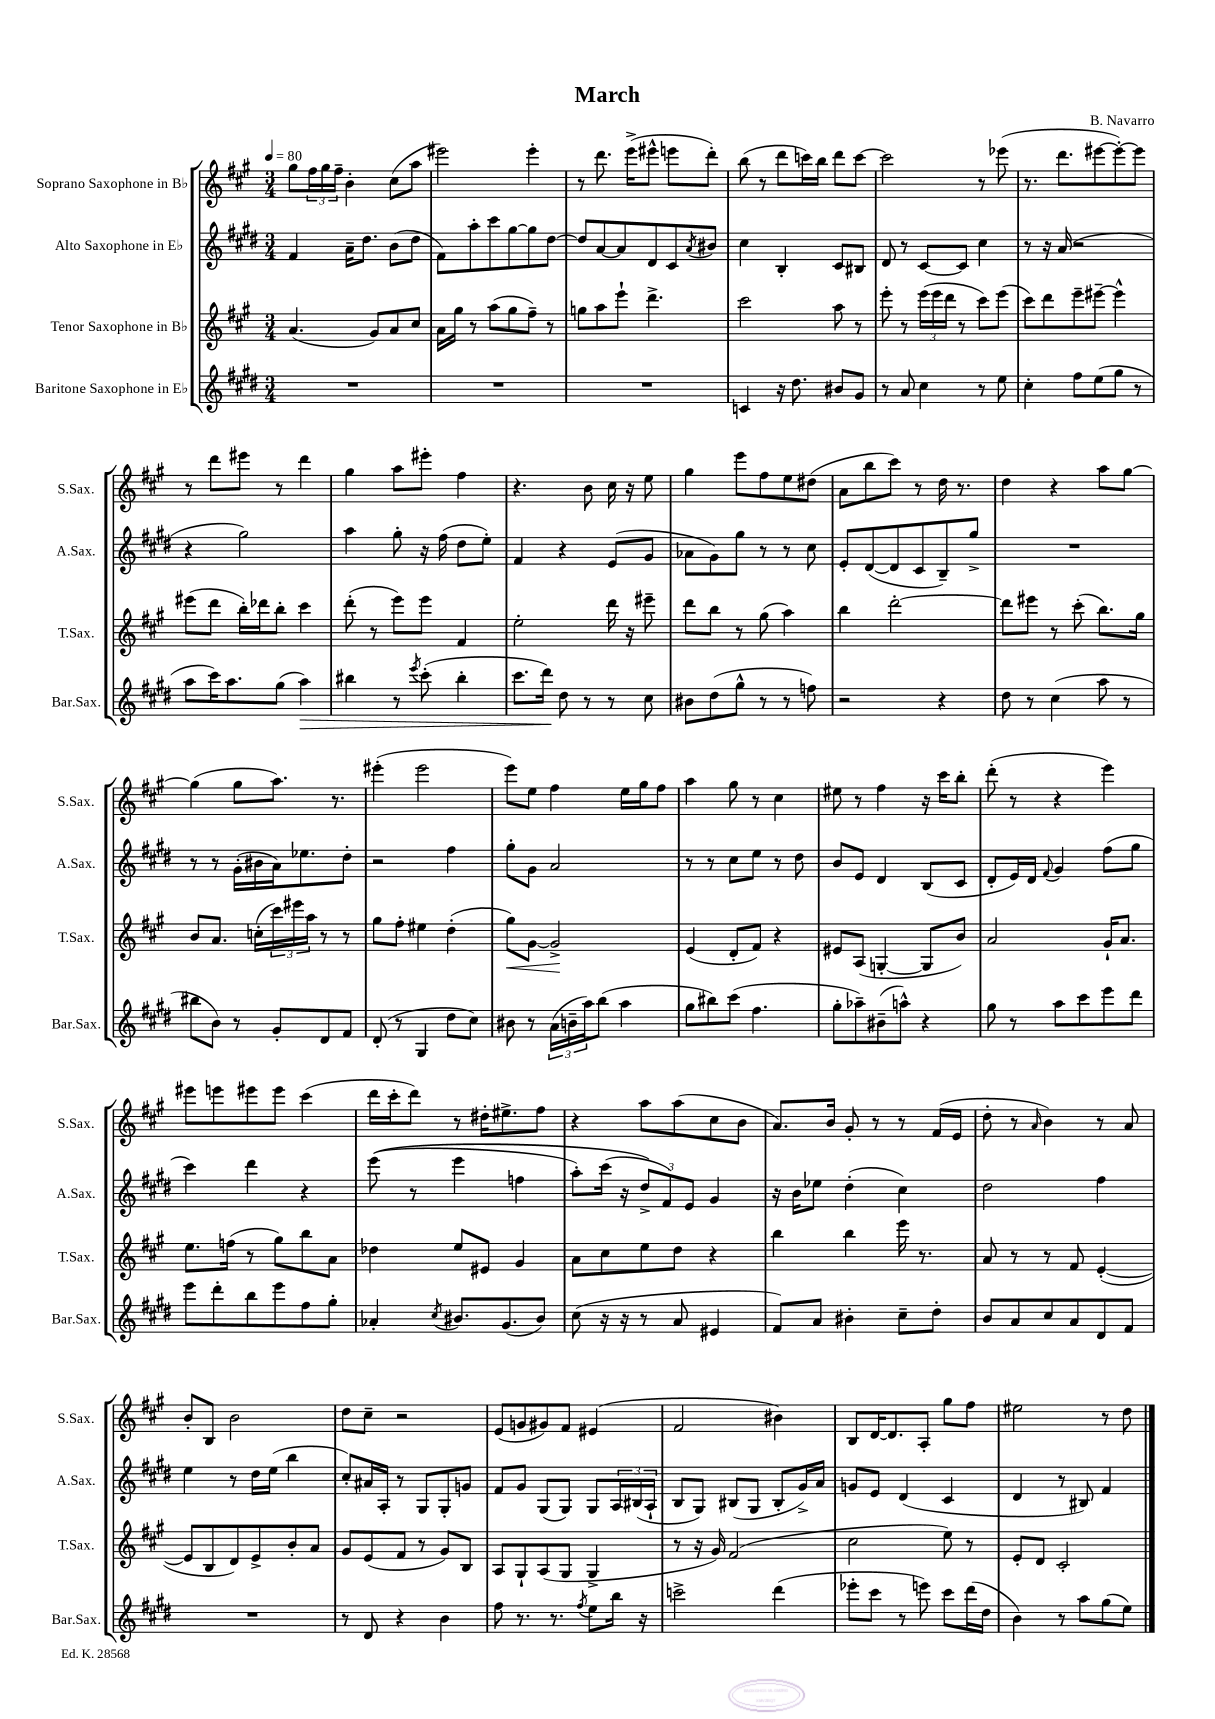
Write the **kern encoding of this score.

**kern	**dynam	**kern	**dynam	**kern	**kern
*part4	*part4	*part3	*part3	*part2	*part1
*staff4	*staff4	*staff3	*staff3	*staff2	*staff1
*I"Baritone Saxophone in E♭	*	*I"Tenor Saxophone in B♭	*	*I"Alto Saxophone in E♭	*I"Soprano Saxophone in B♭
*I'Bar.Sax.	*	*I'T.Sax.	*	*I'A.Sax.	*I'S.Sax.
*clefG2	*	*clefG2	*	*clefG2	*clefG2
*k[f#c#g#d#]	*	*k[f#c#g#]	*	*k[f#c#g#d#]	*k[f#c#g#]
*M3/4	*	*M3/4	*	*M3/4	*M3/4
*MM80	*	*MM80	*	*MM80	*MM80
=1	=1	=1	=1	=1	=1
2.r	.	(4.a/	.	4f#/	8gg#\L
.	.	.	.	.	24ff#\L
.	.	.	.	.	24gg#\
.	.	.	.	.	24ff#~\JJ
.	.	.	.	16a~\KL	4b'\
.	.	.	.	8.dd#\J	.
.	.	8g#/L)	.	.	.
.	.	8a/	.	(8b\L	(8cc#\L
.	.	8cc#/J	.	8dd#\J	8aa\J
=2	=2	=2	=2	=2	=2
2.r	.	16a\LL	.	8f#\L)	2eee#X\)
.	.	16gg#\JJ	.	.	.
.	.	8r	.	8aa'\	.
.	.	(8aa\L	.	8ccc#\	.
.	.	8gg#\	.	[8gg#\	.
.	.	8ff#~\J)	.	8gg#\]	4eee#'\
.	.	8r	.	[8dd#\J	.
=3	=3	=3	=3	=3	=3
2.r	.	8ggn\L	.	8dd#/L]	8r
.	.	8aa\	.	[8a/	8.ddd\
.	.	8eee`\J	.	8a/]	.
.	.	.	.	.	(16eee^\KL
.	.	4.ddd^\	.	8d#/	8eee#X^^\J
.	.	.	.	8c#/	8eeen\L
.	.	.	.	8qa/	.
.	.	.	.	8b#X/J	8ddd'\J)
=4	=4	=4	=4	=4	=4
4cn/	.	2ccc#\	.	4cc#\	(8bb\
.	.	.	.	.	8r
16r	.	.	.	4B'/	8ddd\L
8.dd#\	.	.	.	.	.
.	.	.	.	.	16cccn\L)
.	.	.	.	.	16bb\JJ
8b#X/L	.	8aa\	.	8c#/L	8ddd\L
8g#/J	.	8r	.	8B#X/J	[8ccc\J
=5	=5	=5	=5	=5	=5
8r	.	8eee'\	.	8d#/	2ccc\]
8a/	.	8r	.	8r	.
4cc#\	.	(24eee\LL	.	[8c#/L	.
.	.	24eee\	.	.	.
.	.	24ddd\JJ	.	.	.
.	.	8r	.	8c#/J]	.
8r	.	8ccc#\L)	.	4cc#\	8r
8ee\	.	(8eee\J	.	.	(8eee-X\
=6	=6	=6	=6	=6	=6
4cc#'\	.	8ccc#\L)	.	8r	8.r
.	.	8ddd\	.	16r	.
.	.	.	.	(16a/	8.ddd\L
8ff#\L	.	8eee~\	.	2r	.
(8ee\	.	[8eee#X~\J	.	.	[8eee#X\
8gg#\J	.	4eee#^^\]	.	.	8eee#'\_)
8r	.	.	.	.	8eee#\J]
!!LO:LB:g=z
=7	=7	=7	=7	=7	=7
8aa\L	.	(8eee#X\L	.	4r	8r
16ccc#\K)	.	8ddd\J	.	.	8ddd\L
8.aa\	.	.	.	.	.
.	.	16bb'\LL)	.	2gg#\)	8eee#X\J
.	.	16ddd-X\J	.	.	.
(8gg#\J	.	8bb'\J	.	.	8r
!	!LO:HP:b	!	!	!	!
4aa\)	>	4ccc#\	.	.	4ddd\
=8	=8	=8	=8	=8	=8
4bb#X\	.	(8ddd'\	.	4aa\	4gg#\
.	.	8r	.	.	.
8r	.	8eee\L)	.	8gg#'\	8aa\L
8qeee/	.	.	.	.	.
(8ccc#'\	.	8eee\J	.	16r	8eee#X'\J
.	.	.	.	(16ff#\	.
4bb#'\	.	4f#/	.	8dd#\L	4ff#\
.	.	.	.	8ee'\J)	.
=9	=9	=9	=9	=9	=9
8.ccc#\L	.	2ee'\	.	4f#/	4.r
16ddd#\Jk)	.	.	.	.	.
8dd#\	]	.	.	4r	.
8r	.	.	.	.	8b\
8r	.	16ddd\	.	(8e/L	16cc#\
.	.	16r	.	.	16r
8cc#\	.	8eee#X~\	.	8g#/J	8ee\
=10	=10	=10	=10	=10	=10
8b#X\L	.	8ddd\L	.	8a-X\L	4gg#\
(8dd#\	.	8bb\J	.	8g#\)	.
8gg#^^\J	.	8r	.	8gg#\J	8eee\L
8r	.	(8gg#\	.	8r	8ff#\
8r	.	4aa\)	.	8r	8ee\
8ffn\)	.	.	.	8cc#\	(8dd#X\J
=11	=11	=11	=11	=11	=11
2r	.	4bb\	.	8e'/L	8a\L
.	.	.	.	([8d#/	8bb\
.	.	[2ddd'\	.	8d#/]	8ccc#\J)
.	.	.	.	8c#/	8r
4r	.	.	.	8B~/)	16dd\
.	.	.	.	.	8.r
.	.	.	.	8gg#^/J	.
=12	=12	=12	=12	=12	=12
8dd#\	.	8ddd\L]	.	2.r	4dd\
8r	.	8eee#X\J	.	.	.
(4cc#\	.	8r	.	.	4r
.	.	(8ccc#'\	.	.	.
8aa\	.	8.bb\L)	.	.	8aa\L
8r	.	.	.	.	[8gg#\J
.	.	16gg#\Jk	.	.	.
!!LO:LB:g=z
=13	=13	=13	=13	=13	=13
8bb#X\L	.	8b/L	.	8r	(4gg#\]
8b\J)	.	8.a/J	.	8r	.
8r	.	.	.	(16g#'\LL	8gg#\L
.	.	(16ccn'\LL	.	16b#X\	.
8g#'/L	.	24ccc#\)	.	16a\J)	8.aa\J)
.	.	24eee#X\	.	.	.
.	.	.	.	8.ee-X\	.
.	.	24aa\JJ	.	.	.
8d#/	.	8r	.	.	.
.	.	.	.	.	8.r
8f#/J	.	8r	.	8dd#'\J	.
=14	=14	=14	=14	=14	=14
(8d#'/	.	8gg#\L	.	2r	(4eee#X'\
8r	.	8ff#'\J	.	.	.
4G#/	.	4ee#X\	.	.	2eee#\
8dd#\L	.	(4dd'\	.	4ff#\	.
8cc#\J)	.	.	.	.	.
=15	=15	=15	=15	=15	=15
!	!	!	!LO:HP:b	!	!
8b#X\	.	8gg#\L)	<	8gg#'\L	8eee\L)
8r	.	[8g#\J	.	8g#\J	8ee\J
(24a\LL	.	2g#^/]	.	2a/	4ff#\
24bn~\	.	.	.	.	.
24aa\J)	.	.	.	.	.
(8bb\J	.	.	.	.	.
4aa\	.	.	.	.	16ee\LL
.	.	.	.	.	16gg#\J
.	.	.	.	.	8ff#\J
.	.	.	[	.	.
=16	=16	=16	=16	=16	=16
8gg#\L	.	(4e/	.	8r	4aa\
8bb#X\)	.	.	.	8r	.
(8ccc#\J	.	8d'/L	.	8cc#\L	8gg#\
4.ff#\	.	8f#/J)	.	8ee\J	8r
.	.	4r	.	8r	4cc#\
.	.	.	.	8dd#\	.
=17	=17	=17	=17	=17	=17
8gg#'\L	.	8e#X/L	.	8b/L	8ee#X\
8aa-X~\)	.	(8A/J	.	8e/J	8r
(8b#X~\	.	[4Gn'/	.	4d#/	4ff#\
8aan^^\J)	.	.	.	.	.
4r	.	8G/L]	.	(8B/L	16r
.	.	.	.	.	16ccc#\KL
.	.	8b/J)	.	8c#/J	8bb'\J
=18	=18	=18	=18	=18	=18
8gg#\	.	2a/	.	8d#'/L	(8ddd'\
8r	.	.	.	16e/L)	8r
.	.	.	.	16d#/JJ	.
.	.	.	.	8qqf#/	.
8aa\L	.	.	.	4g#/	4r
8ccc#\	.	.	.	.	.
8eee\	.	16g#`/KL	.	(8ff#\L	4eee\)
.	.	8.a/J	.	.	.
8ddd#\J	.	.	.	8gg#\J	.
!!LO:LB:g=z
=19	=19	=19	=19	=19	=19
8eee\L	.	8.ee\L	.	4ccc#\)	8eee#X\L
8ddd#'\	.	.	.	.	8eeen\
.	.	(16ffn\Jk	.	.	.
8bb\	.	8r	.	4ddd#\	8eee#X\
8eee\	.	8gg#\L)	.	.	8eee#\J
8ff#\	.	8bb\	.	4r	(4ccc#\
8gg#'\J	.	8a\J	.	.	.
=20	=20	=20	=20	=20	=20
4a-X'/	.	4dd-X\	.	((8eee\	16ddd\LL
.	.	.	.	.	16ccc#'\J
.	.	.	.	8r	8ddd\J)
8qcc#/	.	.	.	.	.
8.b#X/L	.	8ee/L	.	4eee\	8r
.	.	8e#X/J	.	.	16dd#X'\KL
(8.g#/	.	.	.	.	8.ee#X^\
.	.	4g#/	.	4ffn\	.
8b#/J)	.	.	.	.	8ff#\J
=21	=21	=21	=21	=21	=21
(8cc#\	.	8a\L	.	8aa'\L)	4r
16r	.	8cc#\	.	(16ccc#\Jk	.
16r	.	.	.	16r	.
8r	.	8ee\	.	12dd#^/L)	8aa\L
.	.	.	.	12f#/)	.
8a/	.	8dd\J	.	.	(8aa\
.	.	.	.	12e/J	.
4e#X/	.	4r	.	4g#/	8cc#\
.	.	.	.	.	8b\J
=22	=22	=22	=22	=22	=22
8f#/L)	.	4bb\	.	16r	8.a/L)
.	.	.	.	16b\KL	.
8a/J	.	.	.	8ee-X\J	.
.	.	.	.	.	16b/Jk
4b#X'\	.	4bb\	.	(4dd#'\	8g#'/
.	.	.	.	.	8r
8cc#~\L	.	16eee\	.	4cc#\)	8r
.	.	8.r	.	.	.
8dd#'\J	.	.	.	.	(16f#/LL
.	.	.	.	.	16e/JJ
=23	=23	=23	=23	=23	=23
8b/L	.	8a/	.	2dd#\	8dd'\
8a/	.	8r	.	.	8r
.	.	.	.	.	16qqa/
8cc#/	.	8r	.	.	4b\)
8a/	.	8f#/	.	.	.
8d#/	.	([4e'/	.	4ff#\	8r
8f#/J	.	.	.	.	8a/
!!LO:LB:g=z
=24	=24	=24	=24	=24	=24
2.r	.	8e/L]	.	4ee\	8b'/L
.	.	8B/	.	.	8B/J
.	.	8d/)	.	8r	2b\
.	.	8e^/	.	16dd#\LL	.
.	.	.	.	(16ee\JJ	.
.	.	8b'/	.	4bb\	.
.	.	8a/J	.	.	.
=25	=25	=25	=25	=25	=25
8r	.	8g#/L	.	8cc#'/L)	8dd\L
8d#/	.	(8e/	.	16a#X/L	8cc#~\J
.	.	.	.	16A'/JJ	.
4r	.	8f#/J	.	8r	2r
.	.	8r	.	8G#/L	.
4b\	.	8g#/L)	.	8G#'/	.
.	.	8B/J	.	8gn/J	.
=26	=26	=26	=26	=26	=26
8ff#\	.	8A/L	.	8f#/L	(8e/L
8.r	.	8G#`/	.	8g#/J	8gn/
.	.	(8A/	.	(8G#/L	8g#X/)
8.r	.	.	.	.	.
.	.	8G#/J	.	8G#/J)	8f#/J
8qff#/	.	.	.	.	.
8ee\L	.	4G#^/	.	8G#/L	(4e#X/
16bb\Jk	.	.	.	24A/L	.
.	.	.	.	(24B#X/	.
16r	.	.	.	.	.
.	.	.	.	24A`/JJ	.
=27	=27	=27	=27	=27	=27
2cccn^\	.	8r	.	8B/L	2f#/
.	.	16r	.	8G#/J)	.
.	.	16g#/)	.	.	.
.	.	(2f#/	.	(8B#X/L	.
.	.	.	.	8G#/J	.
(4ddd#\	.	.	.	8B#'/L	4b#X\)
.	.	.	.	16g#^/L)	.
.	.	.	.	16a/JJ	.
=28	=28	=28	=28	=28	=28
8eee-X'\L	.	2cc#\	.	8gn/L	8B/L
8ccc#\J	.	.	.	8e/J	[16d/K
.	.	.	.	.	8.d/]
8r	.	.	.	(4d#/	.
8eeen\)	.	.	.	.	8A'/J
8ccc#\L	.	8ee\)	.	4c#/	8gg#\L
(16ddd#\L	.	8r	.	.	8ff#\J
16dd#\JJ	.	.	.	.	.
=29	=29	=29	=29	=29	=29
4b\)	.	8e'/L	.	4d#/	2ee#X\
.	.	8d/J	.	.	.
8r	.	2c#'/	.	8r	.
8aa\L	.	.	.	8B#X/)	.
(8gg#\	.	.	.	4f#/	8r
8ee\J)	.	.	.	.	8dd\
==	==	==	==	==	==
*-	*-	*-	*-	*-	*-
